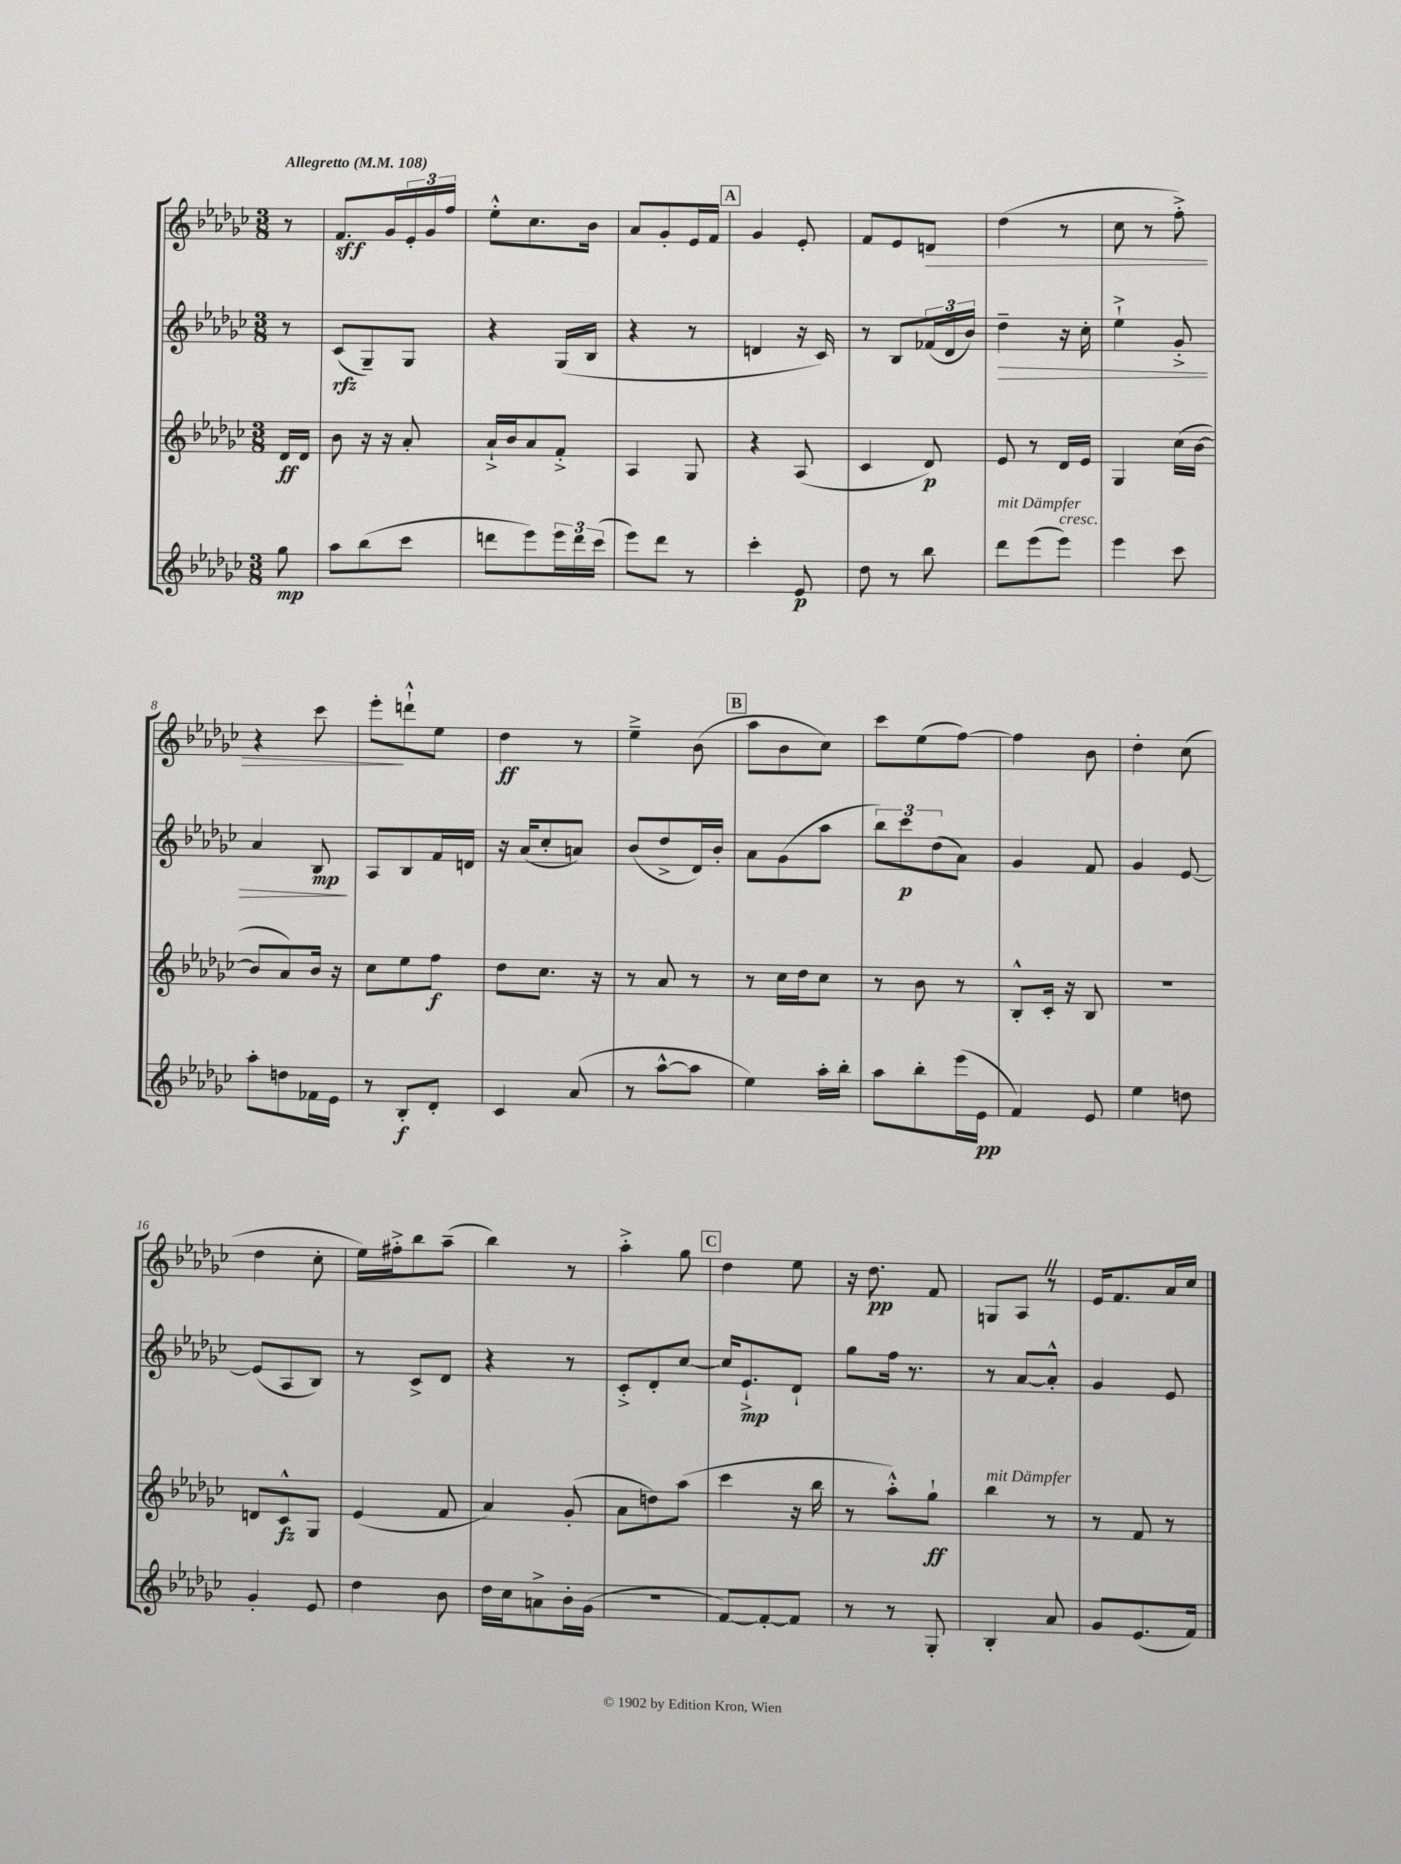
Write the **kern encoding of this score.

**kern	**dynam	**kern	**dynam	**kern	**dynam	**kern	**dynam
*part4	*part4	*part3	*part3	*part2	*part2	*part1	*part1
*staff4	*staff4	*staff3	*staff3	*staff2	*staff2	*staff1	*staff1
*clefG2	*	*clefG2	*	*clefG2	*	*clefG2	*
*k[b-e-a-d-g-c-]	*	*k[b-e-a-d-g-c-]	*	*k[b-e-a-d-g-c-]	*	*k[b-e-a-d-g-c-]	*
*M3/8	*	*M3/8	*	*M3/8	*	*M3/8	*
*MM108	*	*MM108	*	*MM108	*	*MM108	*
=	=	=	=	=	=	=	=
!	!	!	!	!	!	!LO:TX:a:B:t=Allegretto	!
8gg-\	mp	16d-/LL	ff	8r	.	8r	.
.	.	16d-/JJ	.	.	.	.	.
=1	=1	=1	=1	=1	=1	=1	=1
8aa-\L	.	8b-\	.	(8c-/L	rfz	8.f/L	sff
(8bb-\	.	16r	.	8G-~/)	.	.	.
.	.	16r	.	.	.	16g-/L	.
8ccc-\J	.	8a-'/	.	8G-/J	.	24e-'/	.
.	.	.	.	.	.	24g-/	.
.	.	.	.	.	.	24ff/JJ	.
=2	=2	=2	=2	=2	=2	=2	=2
8dddn\L	.	16a-`^/LL	.	4r	.	8ee-'^^\L	.
.	.	16b-/J	.	.	.	.	.
8eee-\)	.	8a-/	.	.	.	8.cc-\	.
24eee-\L	.	8f'^/J	.	(16G-/LL	.	.	.
24ddd\	.	.	.	.	.	.	.
.	.	.	.	16B-/JJ	.	16b-\Jk	.
(24ccc-\JJ	.	.	.	.	.	.	.
=3	=3	=3	=3	=3	=3	=3	=3
8eee-\L)	.	4A-/	.	4r	.	8a-/L	.
8ddd-\J	.	.	.	.	.	8g-'/	.
8r	.	8G-/	.	8r	.	16e-/L	.
.	.	.	.	.	.	16f/JJ	.
!!LO:REH:place=s1:t=A
=4	=4	=4	=4	=4	=4	=4	=4
4ccc-'\	.	4r	.	4dn/	.	4g-/	.
8e-/	p	(8A-/	.	16r	.	8e-'/	.
.	.	.	.	16c-/)	.	.	.
=5	=5	=5	=5	=5	=5	=5	=5
8dd-\	.	4c-/	.	8r	.	8f/L	.
8r	.	.	.	8B-/L	.	8e-/	.
!	!	!	!	!	!	!	!LO:HP:b
8bb-\	.	8d-/)	p	(24f-X/L	.	8dn/J	>
.	.	.	.	24d-/	.	.	.
.	.	.	.	24b-/JJ)	.	.	.
=6	=6	=6	=6	=6	=6	=6	=6
!LO:TX:a:i:t=mit Dämpfer	!	!	!	!	!	!	!
!	!	!	!	!	!LO:HP:b	!	!
8ddd-\L	.	8e-/	.	4dd-~\	>	(4dd-\	.
(8eee-\	.	8r	.	.	.	.	.
!LO:TX:a:i:t=cresc.	!	!	!	!	!	!	!
8eee-\J)	.	16d-/LL	.	16r	.	8r	.
.	.	16e-/JJ	.	16cc-'\	.	.	.
=7	=7	=7	=7	=7	=7	=7	=7
4eee-\	.	4G-/	.	4ee-`^\	.	8cc-\	.
.	.	.	.	.	.	8r	.
8ccc-\	.	(16cc-\LL	.	8g-'^/	.	8ff'^\)	.
.	.	[16b-\JJ	.	.	.	.	.
!!LO:LB:g=z
=8	=8	=8	=8	=8	=8	=8	=8
8aa-'\L	.	8b-/L]	.	4a-/	.	4r	.
8ddn\	.	8a-/)	.	.	.	.	.
16f-X\L	.	16b-/Jk	.	8B-/	mp	8ccc-\	.
16e-\JJ	.	16r	.	.	.	.	.
.	.	.	.	.	]	.	.
=9	=9	=9	=9	=9	=9	=9	=9
8r	.	8cc-\L	.	8A-/L	.	8eee-'\L	.
8B-'/L	f	8ee-\	.	8B-/	.	8dddn`^^\	]
8d-'/J	.	8ff\J	f	16f/L	.	8ee-\J	.
.	.	.	.	16dn/JJ	.	.	.
=10	=10	=10	=10	=10	=10	=10	=10
4c-/	.	8dd-\L	.	16r	.	4dd-\	ff
.	.	.	.	(16a-/KL	.	.	.
.	.	8.cc-\J	.	8cc-'/	.	.	.
(8a-/	.	.	.	8an/J)	.	8r	.
.	.	16r	.	.	.	.	.
=11	=11	=11	=11	=11	=11	=11	=11
8r	.	8r	.	(8b-/L	.	4ee-~^\	.
[8aa-^^\L	.	8a-/	.	8dd-^/	.	.	.
8aa-\J]	.	8r	.	16d-/L)	.	(8b-\	.
.	.	.	.	16b-'/JJ	.	.	.
!!LO:REH:place=s1:t=B
=12	=12	=12	=12	=12	=12	=12	=12
4ee-\)	.	8r	.	8a-\L	.	8aa-\L	.
.	.	16cc-\LL	.	(8g-\	.	8b-\	.
.	.	16dd-\J	.	.	.	.	.
16aa-'\LL	.	8cc-\J	.	8aa-\J	.	8cc-\J)	.
16bb-'\JJ	.	.	.	.	.	.	.
=13	=13	=13	=13	=13	=13	=13	=13
8aa-\L	.	8r	.	12bb-\L)	.	8ccc-\L	.
.	.	.	.	12ccc-\	p	.	.
8bb-'\	.	8b-\	.	.	.	(8ee-\	.
.	.	.	.	(12dd-\	.	.	.
(16eee-\L	.	8r	.	8a-\J)	.	[8ff\J)	.
16e-\JJ	pp	.	.	.	.	.	.
=14	=14	=14	=14	=14	=14	=14	=14
4f/)	.	8B-'^^/L	.	4g-/	.	4ff\]	.
.	.	16c-'/Jk	.	.	.	.	.
.	.	16r	.	.	.	.	.
8e-/	.	8B-/	.	8f/	.	8b-\	.
=15	=15	=15	=15	=15	=15	=15	=15
4ee-\	.	4.r	.	4g-/	.	4dd-'\	.
8ddn\	.	.	.	[8e-/	.	(8cc-\	.
!!LO:LB:g=z
=16	=16	=16	=16	=16	=16	=16	=16
4g-'/	.	8dn/L	.	(8e-/L]	.	4dd-\	.
.	.	8c-^^/	fz	8A-/	.	.	.
8e-/	.	8G-/J	.	8B-/J)	.	8cc-'\	.
=17	=17	=17	=17	=17	=17	=17	=17
4dd-\	.	(4e-/	.	8r	.	16ee-\LL)	.
.	.	.	.	.	.	16ff#X'^\J	.
.	.	.	.	8c-^/L	.	8bb-\	.
8b-\	.	8f/	.	8d-/J	.	(8aa-~\J	.
=18	=18	=18	=18	=18	=18	=18	=18
16dd-\LL	.	4a-/)	.	4r	.	4bb-\)	.
16cc-\J	.	.	.	.	.	.	.
8an^\	.	.	.	.	.	.	.
16b-'\L	.	(8g-'/	.	8r	.	8r	.
(16g-\JJ	.	.	.	.	.	.	.
=19	=19	=19	=19	=19	=19	=19	=19
4.r	.	8a-\L	.	8c-'^/L	.	4aa-'^\	.
.	.	8ddn\)	.	8d-'/	.	.	.
.	.	(8aa-\J	.	[8cc-/J	.	8gg-\	.
!!LO:REH:place=s1:t=C
=20	=20	=20	=20	=20	=20	=20	=20
[8f/L)	.	4ccc-\	.	16cc-/KL]	.	4dd-\	.
.	.	.	.	8.e-`^/	mp	.	.
8f'/_	.	.	.	.	.	.	.
8f/J]	.	16r	.	8d-`/J	.	8ee-\	.
.	.	16bb-\	.	.	.	.	.
=21	=21	=21	=21	=21	=21	=21	=21
8r	.	8r	.	8gg-\L	.	16r	.
.	.	.	.	.	.	8.dd-\	pp
8r	.	8aa-'^^\L)	.	16ff\Jk	.	.	.
.	.	.	.	8.r	.	.	.
8G-'/	.	8gg-`\J	ff	.	.	8f/	.
=22	=22	=22	=22	=22	=22	=22	=22
!	!	!LO:TX:a:i:t=mit Dämpfer	!	!	!	!	!
4B-'/	.	4bb-\	.	8r	.	8Gn/L	.
.	.	.	.	[8a-/L	.	8A-Z/J	.
8a-/	.	8r	.	8a-'^^/J]	.	8r	.
=23	=23	=23	=23	=23	=23	=23	=23
8g-/L	.	8r	.	4g-/	.	16e-/KL	.
.	.	.	.	.	.	8.f/	.
(8.e-/	.	8f/	.	.	.	.	.
.	.	8r	.	8e-/	.	16a-/L	.
16f/Jk)	.	.	.	.	.	16cc-/JJ	.
==	==	==	==	==	==	==	==
*-	*-	*-	*-	*-	*-	*-	*-
